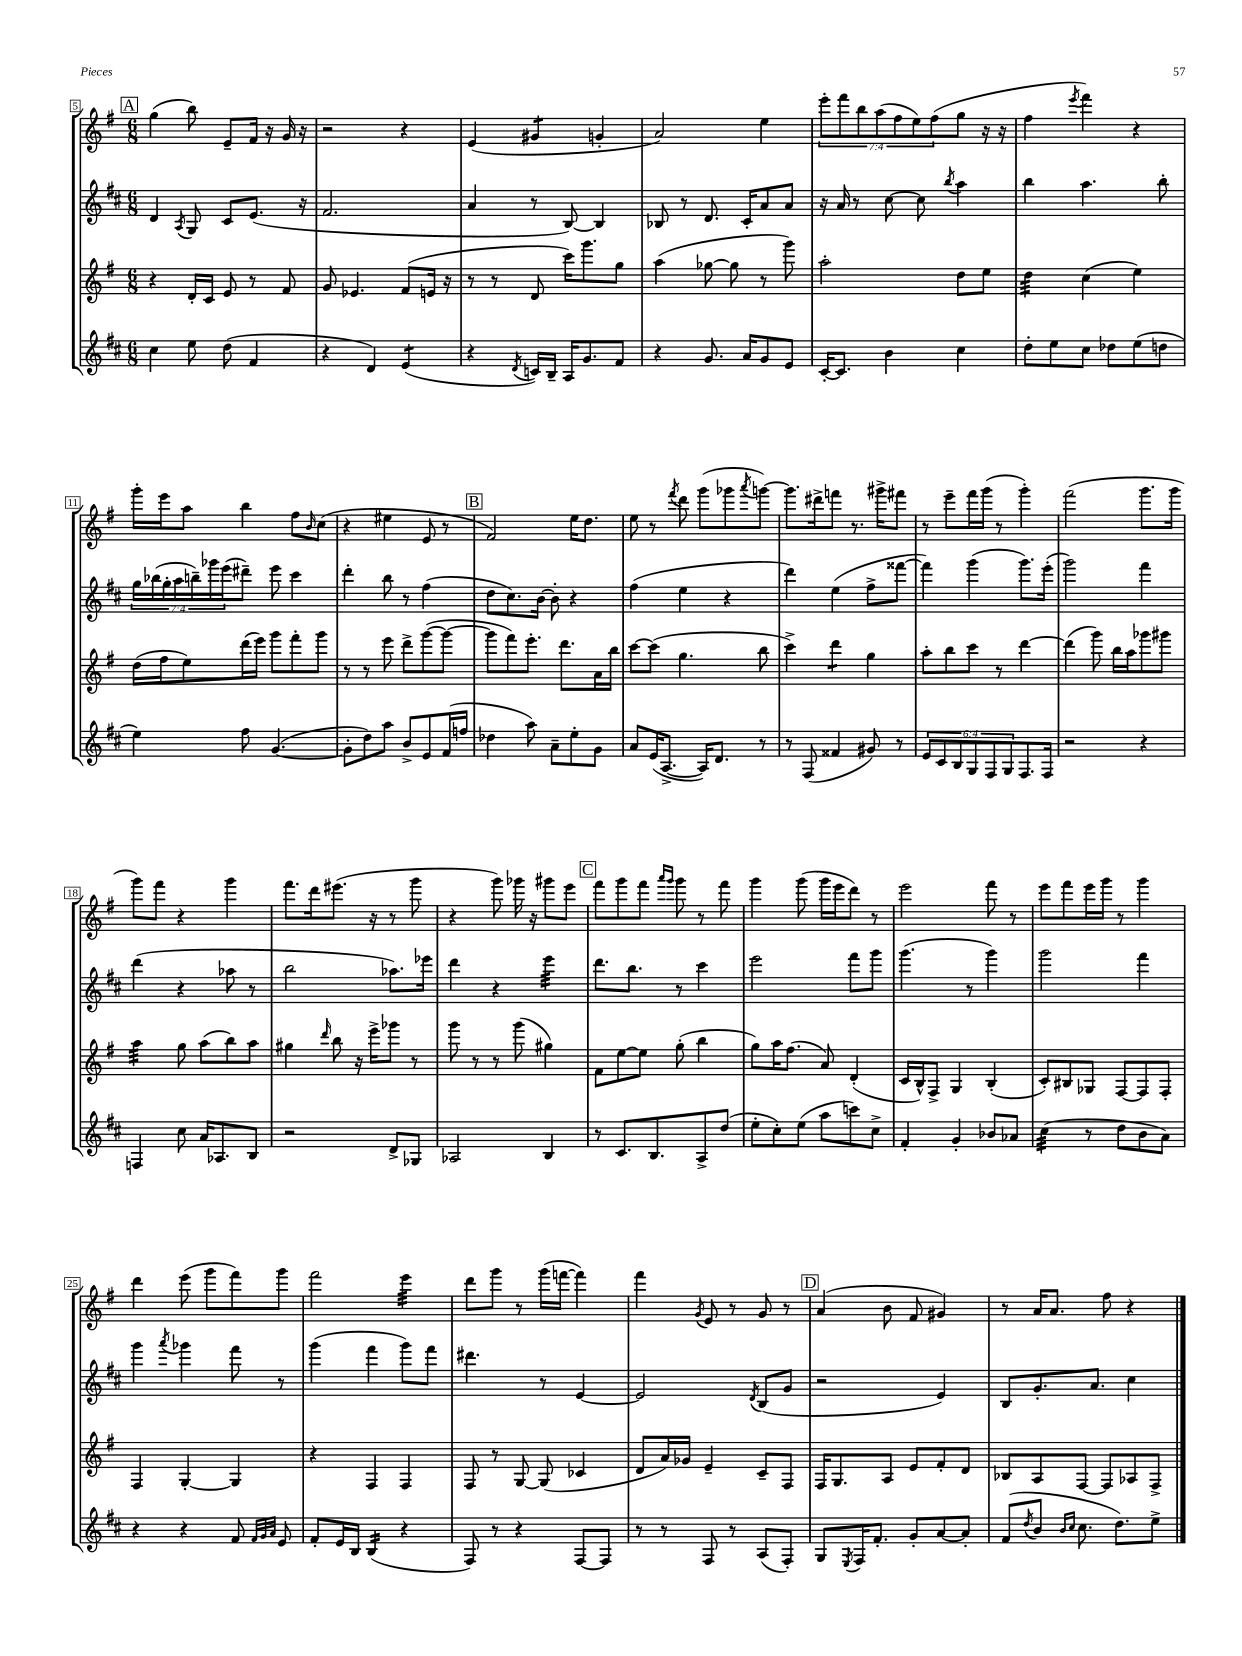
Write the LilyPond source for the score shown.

<<
\new StaffGroup <<
\new Staff = "s0" {
    \clef treble \key g \major \numericTimeSignature \time 6/8 \override Staff.TupletNumber.text = #tuplet-number::calc-fraction-text
    \mark \markup { \box "A" } g''4( b''8) e'8-- fis'16 r16 g'16 r16 |
    r2 r4 |
    e'4( gis'4:8 g'4-. |
    a'2) e''4 |
    \tuplet 7/4 { e'''8-. fis'''8 b''8 a''8( fis''8 e''8) fis''8( } g''8 r16 r16 |
    fis''4 \acciaccatura { e'''8 } fis'''4) r4 |
    g'''16-. e'''16 a''8 b''4 fis''8 \grace { b'16 } c''8( |
    r4 eis''4 e'8 r8 |
    \mark \markup { \box "B" } fis'2) e''16 d''8. |
    e''8 r8 \acciaccatura { fis'''8 } d'''8 g'''8( ges'''8 \acciaccatura { a'''8 } g'''8~) |
    g'''8. dis'''16-> f'''8 r8. gis'''16-> fis'''8 |
    r8 e'''8-- fis'''16 g'''16( r8 g'''4-.) |
    fis'''2( g'''8. g'''16 |
    g'''8) fis'''8 r4 g'''4 |
    fis'''8. d'''16 eis'''8.( r16 r8 g'''8 |
    r4 g'''8) ges'''16 r16 gis'''8 e'''8 |
    \mark \markup { \box "C" } fis'''8 g'''8 fis'''8 \grace { a'''16 g'''16 } g'''8 r8 fis'''8 |
    g'''4 g'''8( g'''16 e'''16 d'''8) r8 |
    e'''2 fis'''8 r8 |
    e'''8 fis'''8 e'''16 g'''16 r8 g'''4 |
    d'''4 e'''8( g'''8 fis'''8) g'''8 |
    fis'''2 e'''4:32 |
    d'''8 g'''8 r8 g'''16( f'''16~ f'''4) |
    fis'''4 \acciaccatura { g'8 } e'8 r8 g'8 r8 |
    \mark \markup { \box "D" } a'4( b'8 fis'8 gis'4) |
    r8 a'16 a'8. fis''8 r4 \bar "|." |
}
\new Staff = "s1" {
    \clef treble \key d \major \numericTimeSignature \time 6/8 \override Staff.TupletNumber.text = #tuplet-number::calc-fraction-text
    \mark \markup { \box "A" } d'4 \acciaccatura { a8 } g8 cis'8 e'8.( r16 |
    fis'2. |
    a'4 r8 b8~) b4 |
    bes8 r8 d'8. cis'16-. a'8 a'8 |
    r16 a'16 r8 cis''8~ cis''8 \acciaccatura { b''8 } a''4 |
    b''4 a''4. b''8-. |
    \tuplet 7/4 { g''16 bes''16( g''16-. a''16 b''16--) ges'''16 e'''16( } dis'''8--) e'''8 cis'''4 |
    d'''4-. b''8 r8 fis''4( |
    \mark \markup { \box "B" } d''8 cis''8.) b'16~ b'8-. r4 |
    fis''4( e''4 r4 |
    d'''4) e''4( fis''8-> fisis'''8~ |
    fisis'''4) g'''4( g'''8.) e'''16-.( |
    g'''2) fis'''4 |
    d'''4( r4 aes''8 r8 |
    b''2 aes''8.) ees'''16 |
    d'''4 r4 e'''4:32 |
    \mark \markup { \box "C" } d'''8. b''8. r8 cis'''4 |
    e'''2 fis'''8 g'''8 |
    g'''4.( r8 g'''4) |
    g'''2 fis'''4 |
    g'''4 \acciaccatura { a'''8 } ges'''4 fis'''8 r8 |
    g'''4( fis'''4 g'''8) fis'''8 |
    dis'''4. r8 e'4~ |
    e'2 \acciaccatura { d'8 } b8( g'8 |
    \mark \markup { \box "D" } r2 e'4) |
    b8 g'8.-. a'8. cis''4 \bar "|." |
}
\new Staff = "s2" {
    \clef treble \key g \major \numericTimeSignature \time 6/8
    \mark \markup { \box "A" } r4 d'16-. c'16 e'8 r8 fis'8 |
    g'8 ees'4. fis'8( e'16 r16 |
    r8 r8 d'8 c'''16) g'''8. g''8 |
    a''4( ges''8~ ges''8 r8 g'''8) |
    a''2-. d''8 e''8 |
    d''4:32 c''4( e''4) |
    d''16( fis''16 e''8) d'''16( e'''16) g'''8 fis'''8-. g'''8 |
    r8 r8 e'''8 d'''8-> g'''8~( g'''8~ |
    \mark \markup { \box "B" } g'''8 fis'''8) e'''8.-. d'''8. a'16 b''16 |
    c'''8~ c'''8( g''4. b''8 |
    c'''4->) d'''4:8 g''4 |
    a''8-. b''8 c'''8 r8 d'''4~ |
    d'''4( g'''8) b''16 a''16 ges'''8 gis'''8 |
    a''4:32 g''8 a''8( b''8) a''8 |
    gis''4 \grace { d'''16 } b''8 r16 e'''16-> ges'''8 r8 |
    g'''8 r8 r8 g'''8( gis''4) |
    \mark \markup { \box "C" } fis'8 e''8~ e''8 g''8-.( b''4 |
    g''8) a''16 fis''8.( a'8) d'4-.( |
    c'16 b16-^) fis8-> g4 b4-.( |
    c'8-.) bis8 ges8 fis8~ fis8 fis8-. |
    fis4 g4~-. g4 |
    r4 fis4 fis4 |
    fis8 r8 g8~ g8( ces'4 |
    d'8 a'16) ges'16 e'4-- c'8-- fis8 |
    \mark \markup { \box "D" } fis16 g8. a8 e'8 fis'8-. d'8 |
    bes8 a8 fis8~ fis8 aes8 fis8-> \bar "|." |
}
\new Staff = "s3" {
    \clef treble \key d \major \numericTimeSignature \time 6/8 \override Staff.TupletNumber.text = #tuplet-number::calc-fraction-text
    \mark \markup { \box "A" } cis''4 e''8 d''8( fis'4 |
    r4 d'4) e'4:8( |
    r4 \acciaccatura { d'8 } c'16) b16-- a16 g'8. fis'8 |
    r4 g'8. a'16 g'8 e'8 |
    cis'16~-. cis'8. b'4 cis''4 |
    d''8-. e''8 cis''8 des''8 e''8( d''8 |
    e''4) fis''8 g'4.~( |
    g'8-. d''8) a''8 b'8-> e'8 fis'16( f''16 |
    \mark \markup { \box "B" } des''4 a''8) a'8-- e''8-. g'8 |
    a'8 e'16( a8.~-> a16) d'8. r8 |
    r8 fis8( fisis'4 gis'8) r8 |
    \tuplet 6/4 { e'8 cis'8 b8 g8 fis8 g8 } fis8. fis16 |
    r2 r4 |
    f4 cis''8 a'16 aes8. b8 |
    r2 d'8-> ges8 |
    aes2 b4 |
    \mark \markup { \box "C" } r8 cis'8. b8. a8-> d''8( |
    e''8-. cis''8-.) e''8( a''8 c'''8) cis''8-> |
    fis'4-. g'4-. bes'8 aes'8 |
    cis''4:32( r8 d''8 b'8 a'8) |
    r4 r4 fis'8 \grace { fis'32 g'32 a'32 } e'8 |
    fis'8-. e'16 b16 b4:16( r4 |
    fis8) r8 r4 fis8~ fis8 |
    r8 r8 fis8 r8 a8( fis8-.) |
    \mark \markup { \box "D" } g8 \acciaccatura { e8 } fis16 fis'8.-. g'8-. a'8~ a'8-. |
    fis'8( \acciaccatura { d''8 } b'8 \grace { b'16 cis''16 } cis''8. d''8.) e''8-> \bar "|." |
}
>>
>>
\layout { \context { \Score currentBarNumber = #5 \override BarNumber.stencil = #(make-stencil-boxer 0.1 0.3 ly:text-interface::print) } }
